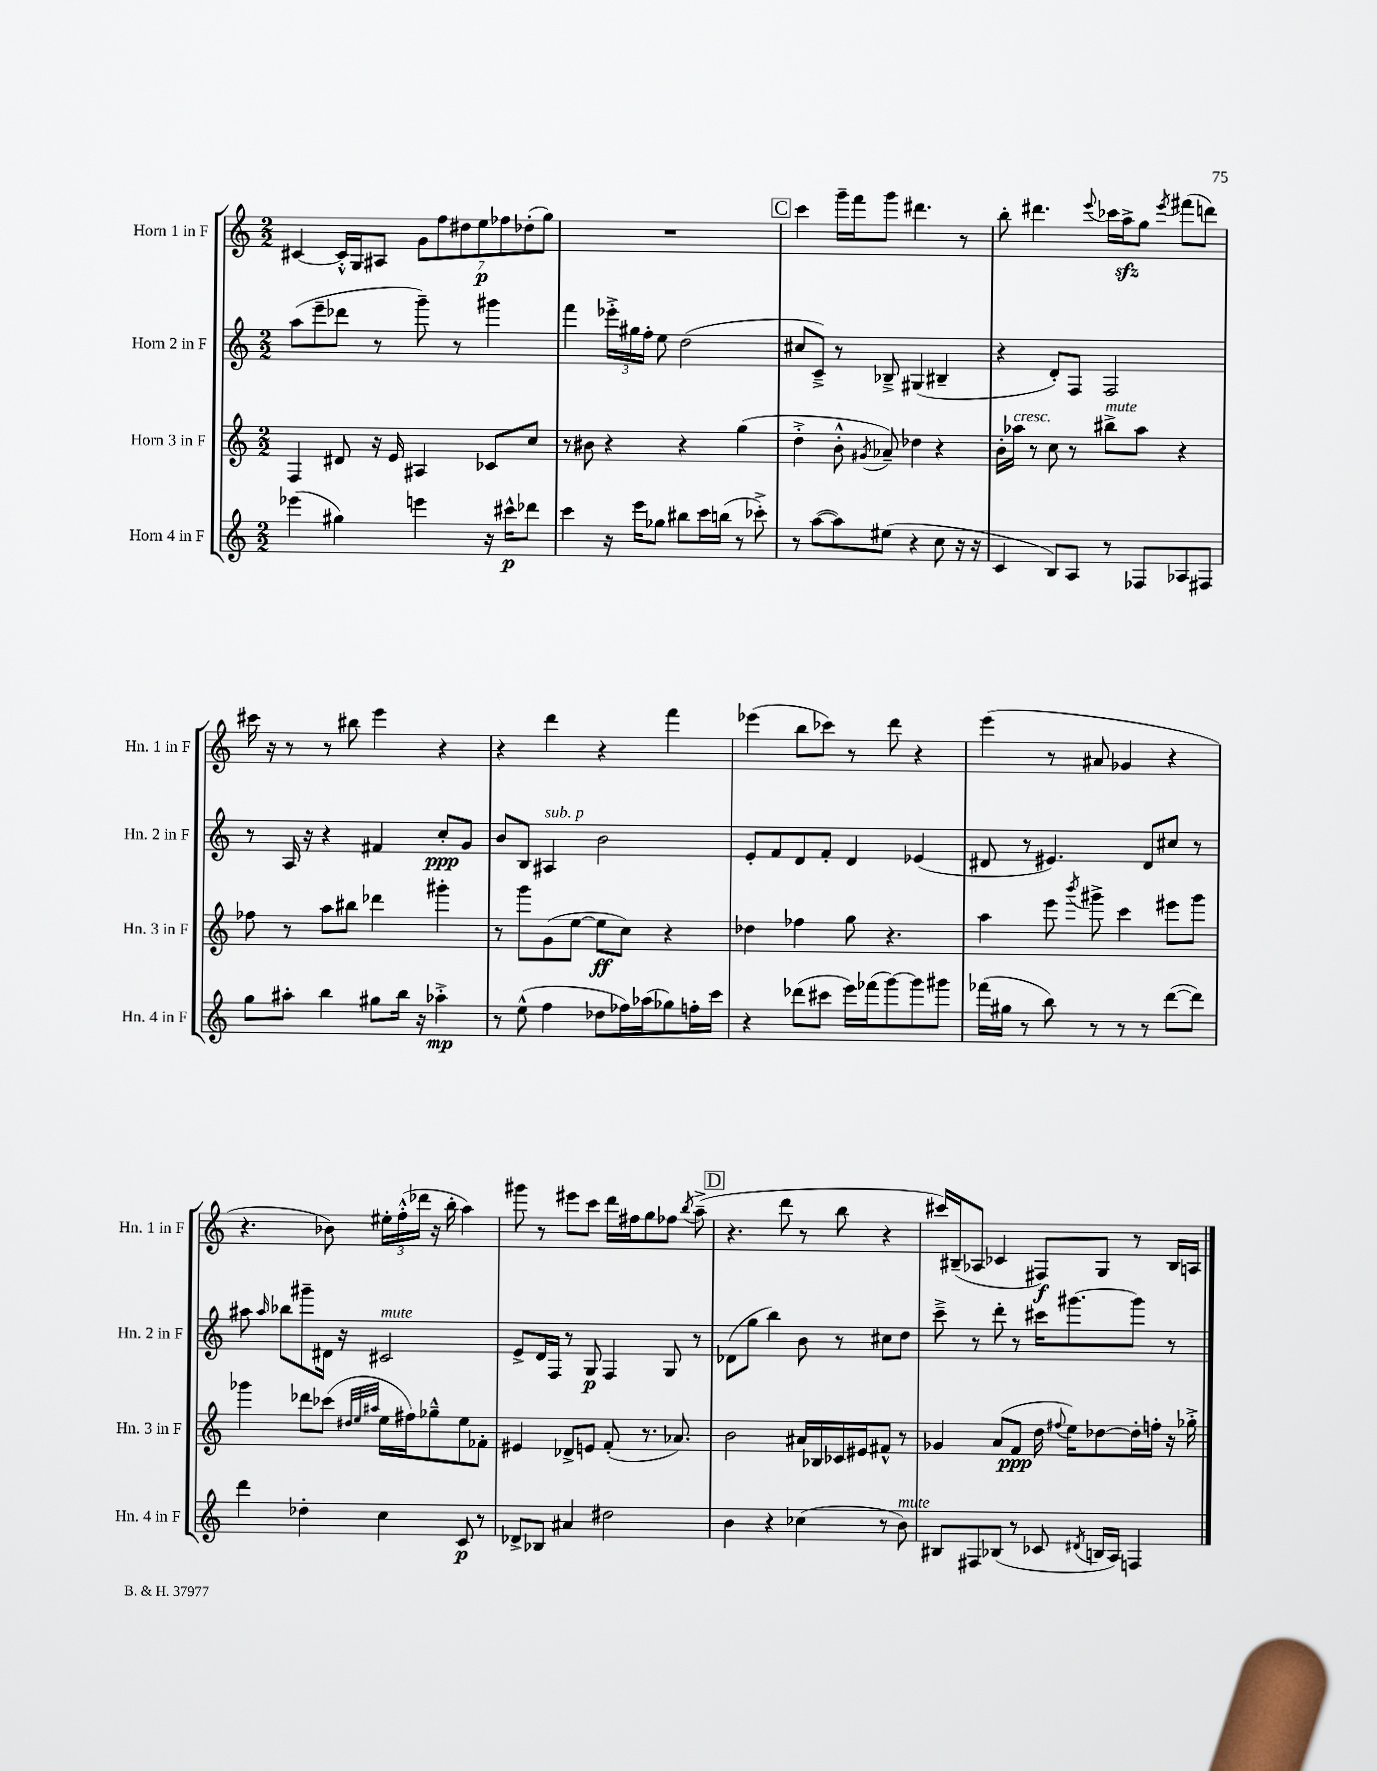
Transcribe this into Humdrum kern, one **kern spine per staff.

**kern	**kern	**kern	**kern
*staff4	*staff3	*staff2	*staff1
*clefG2	*clefG2	*clefG2	*clefG2
*k[]	*k[]	*k[]	*k[]
*M2/2	*M2/2	*M2/2	*M2/2
(4eee-\	4F/	(8aa\L	[4c#/
.	.	8eee~\	.
4gg#\)	8d#/	8ddd-\J	16c#'^^/]LL
.	.	.	16G/J
.	16r	8r	8A#/J
.	16e/	.	.
4eee\	4A#/	8ggg~\)	14g\L
.	.	.	14ff\
.	.	8r	.
.	.	.	14dd#\
.	.	.	14ee\
16r	8c-/L	4ggg#\	.
.	.	.	14ff-\
16ccc#^^\LK	.	.	.
.	.	.	(14dd-'\
8ddd-\J	8cc/J	.	.
.	.	.	14gg\J)
=	=	=	=
4ccc\	8r	4fff\	1r
.	8b#\	.	.
16r	4r	24eee-'^\LL	.
.	.	24gg#\	.
16eee\LK	.	.	.
.	.	24ff'\JJ	.
8gg-\J	.	8ee\	.
8bb#\L	4r	(2dd\	.
16ccc\L	.	.	.
(16bb\JJ	.	.	.
8r	(4gg\	.	.
8ccc-'^\)	.	.	.
=	=	=	=
8r	4dd'^\	8cc#/L	4ccc\
([8aa\L	.	8c~^/J)	.
8aa\])	8b'^^\	8r	16ggg~\LL
.	.	.	16fff\J
.	8qg#/	.	.
(8ee#\J	8a-~/)	8B-~^/	8ggg\J
4r	4dd-\	(4G#/	4.ddd#\
8cc\	4r	4B#~/	.
16r	.	.	8r
16r	.	.	.
=	=	=	=
4c/	16b'\LL	4r	8bb'\
.	16aa-\JJ	.	.
.	8r	.	4.ddd#\
8B/L)	8cc\	8d'/L)	.
8A/J	8r	8F/J	.
.	.	.	8qqeee/
8r	8bb#^\L	2F/	16ccc-\LL
.	.	.	16aa^\J
8F-/L	8aa-\J	.	8gg\J
.	.	.	8qeee/
8A-/	4r	.	(8fff#\L
8F#/J	.	.	8ddd\J)
=	=	=	=
8gg\L	8ff-\	8r	16ccc#\
.	.	.	16r
8aa#'\J	8r	16A/	8r
.	.	16r	.
4bb\	8aa\L	4r	8r
.	8bb#\J	.	8bb#\
8gg#\L	4ddd-\	4f#/	4eee\
16bb\Jk	.	.	.
16r	.	.	.
4aa-'^\	4ggg#'\	8cc'/L	4r
.	.	8g/J	.
=	=	=	=
8r	8r	8b/L	4r
(8ee^^\	8ggg\L	8B/J	.
4ff\	(8g\	4A#/	4ddd\
.	[8ee\J	.	.
8dd-\L	8ee\]L	2b\	4r
16ff-\L)	8cc\J)	.	.
(16aa-\J	.	.	.
8gg-\)	4r	.	4fff\
16ff'\L	.	.	.
16ccc\JJ	.	.	.
=	=	=	=
4r	4dd-\	8e'/L	(4eee-\
.	.	8f/	.
(8ddd-\L	4ff-\	8d/	8bb\L
8ccc#\J	.	8f'/J	8ccc-\J)
16eee\LL)	8gg\	4d/	8r
(16fff-\J	.	.	.
[8ggg\)	4.r	.	8ddd\
8ggg\]	.	(4e-/	4r
8ggg#\J	.	.	.
=	=	=	=
(16fff-\LL	4aa\	8d#/	(4eee\
16gg#\JJ	.	.	.
8r	.	8r	.
8bb\)	8eee\	4.e#/)	8r
.	8qbbb/	.	.
8r	8ggg#^\	.	8a#/
8r	4ccc\	.	4g-/
8r	.	8d#/L	.
([8ddd\L	8eee#\L	8cc#/J	4r
8ddd\]J)	8ggg#\J	8r	.
=	=	=	=
4ddd\	4ggg-\	8aa#\	4.r
.	.	16qqaa#/	.
.	.	8bb-\L	.
4dd-'\	8ddd-\L	8ggg#~\	.
.	(8ccc-\J	16d#\Jk	8b-\)
.	.	16r	.
.	32qqdd#/LLL	.	.
.	32qqee/	.	.
.	32qqaa#/JJJ	.	.
4cc\	16ee\LL	2c#/	24ee#'\LL
.	.	.	(24ff'^^\
.	16ff#\J)	.	.
.	.	.	24ddd-\JJ
.	8gg-~^^\	.	16r
.	.	.	16bb'\
8c/	8ee\	.	4aa\)
8r	8f-'\J	.	.
=	=	=	=
8d-^/L	4e#/	8e^/L	8ggg#\
8B-/J	.	16d/L	8r
.	.	16F/JJ	.
4a#/	8d-^/L	8r	8eee#\L
.	8e/J	8G/	8ccc\J
2dd#\	(8f'/	4F/	16ddd\LL
.	.	.	16ff#\J
.	8.r	.	8gg\
.	.	8G/	8ff-\J
.	8.a-/)	.	.
.	.	.	8qbb/
.	.	8r	(8aa~^\
=	=	=	=
4b\	2b\	(8d-\L	4.r
.	.	8gg\J	.
4r	.	4bb\)	.
.	.	.	8ddd\
(4cc-\	16a#/LL	8b\	8r
.	16B-/	.	.
.	16c-/	8r	8bb\
.	16e#/J	.	.
8r	8f#^^/J	8cc#\L	4r
8b\)	8r	8dd\J	.
=	=	=	=
8B#/L	4g-/	8ccc~^\	16ccc#/LL)
.	.	.	(16B#~/J
8F#/	.	8r	8A-/J
(8B-/J	(8a/L	8ddd'\	4c-/
8r	8f/J	8r	.
8c-/	16dd\	16ccc#\LK	8F#/L)
.	8qqff#/	.	.
.	16ee\LK)	[8.ggg#\	.
8qd#/	.	.	.
16B/LL	[8dd-\	.	8G/J
16A/JJ)	.	.	.
4F/	16dd-'\]L	8ggg#\]J	8r
.	16ff'\JJ	.	.
.	16r	8r	16B#/LL
.	16gg-'^\	.	16A/JJ
==	==	==	==
*-	*-	*-	*-
